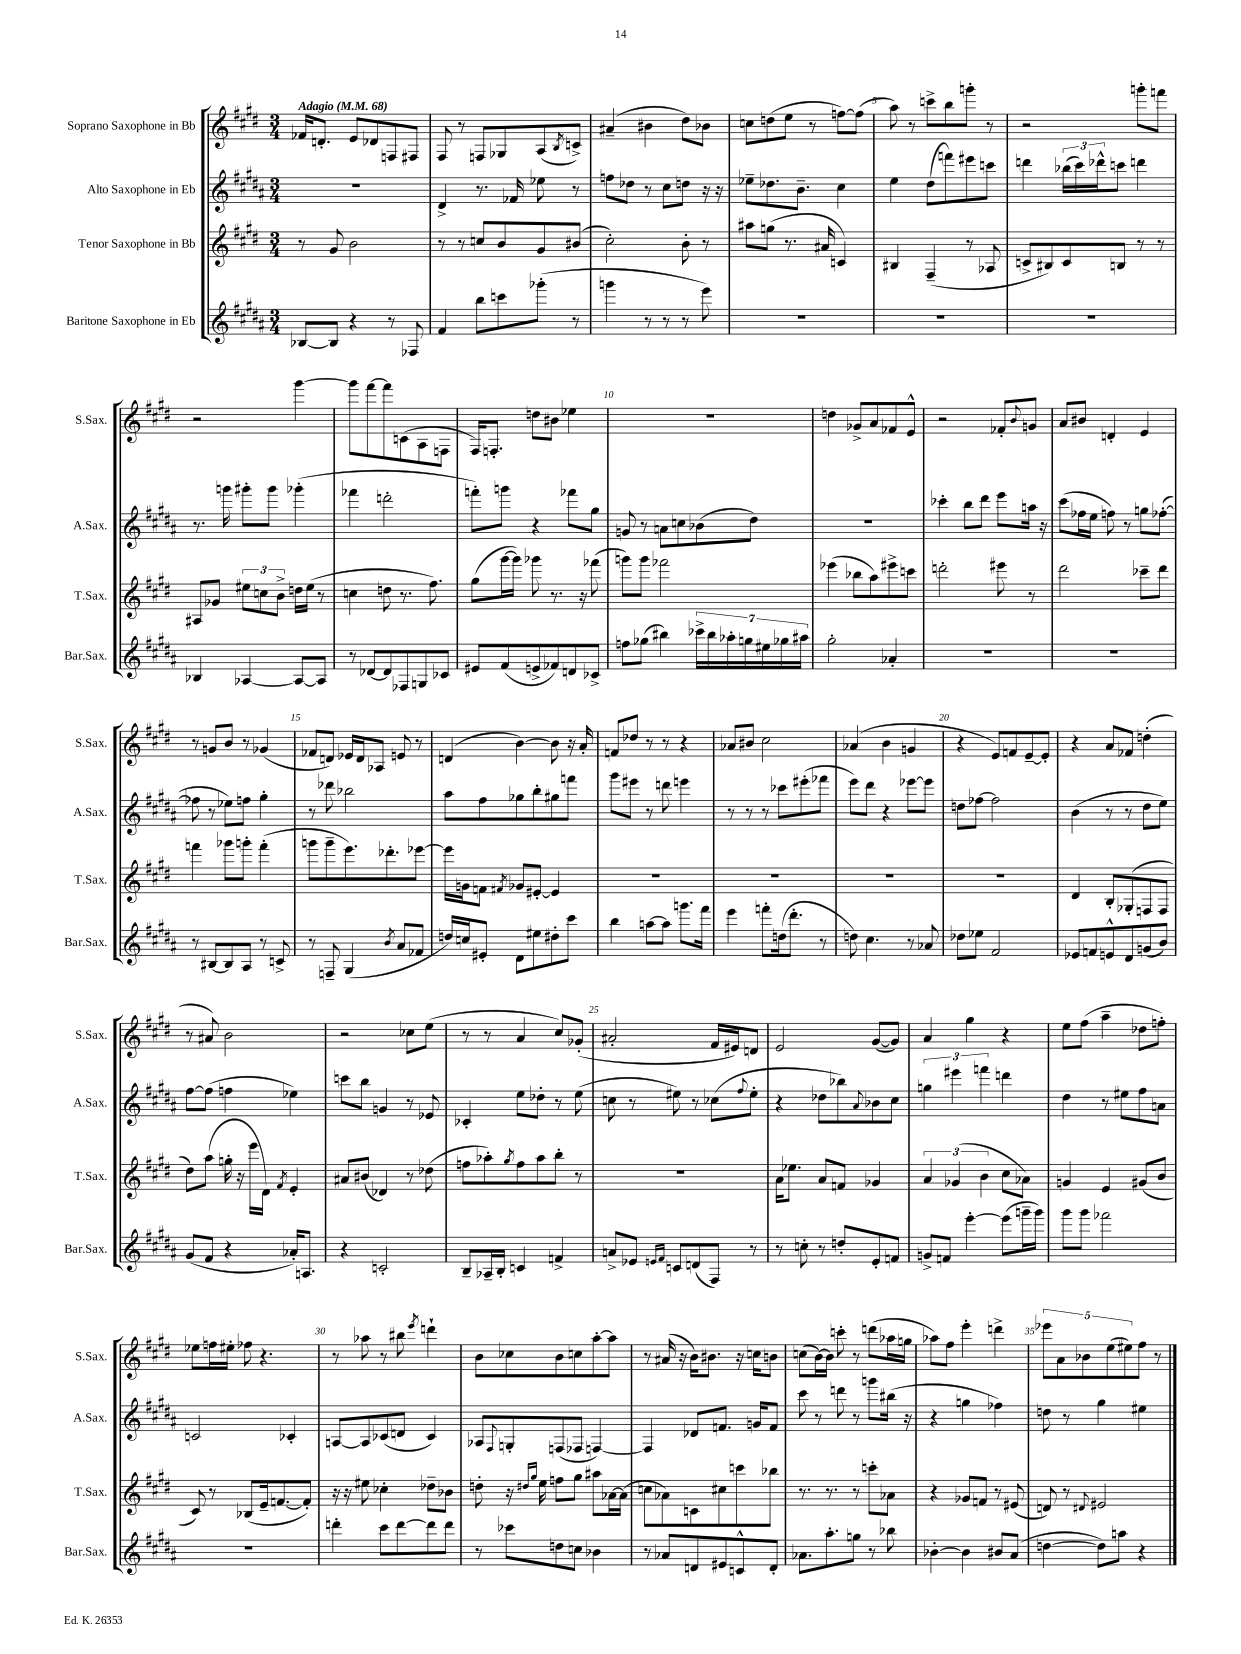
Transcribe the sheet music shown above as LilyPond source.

<<
\new StaffGroup <<
\new Staff = "s0" \with { instrumentName = "Soprano Saxophone in Bb" shortInstrumentName = "S.Sax." } {
    \clef treble \key e \major \numericTimeSignature \time 3/4 \tempo "Adagio" 4 = 68
    fes'16 d'8.-. e'8 des'8 f8 fis8 |
    fis8 r8 f8 ges8 a8( \acciaccatura { b8 } c'8->) |
    ais'4--( bis'4 dis''8) bes'8 |
    c''8 d''8( e''8 r8 f''8~) f''8( |
    a''8) r8 c'''8-> b''8 g'''8-. r8 |
    r2 g'''8-. f'''8 |
    r2 gis'''4~ |
    gis'''8 fis'''8~ fis'''8 c'8( a8 f8 |
    fis16) f8.-. d''8 bis'8 ees''4 |
    R2. |
    d''4 ges'8-> a'8 fes'8 e'8-^ |
    r2 fes'8-. \appoggiatura { b'8 } g'8 |
    a'8 bis'8 d'4-. e'4 |
    r8 g'8 b'8 r8 ges'4( |
    fes'8 d'8) ees'16 d'16 aes8 e'8 r8 |
    d'4( b'4~) b'8 r16 a'16-. |
    f'8 des''8 r8 r8 r4 |
    aes'8 bis'8 cis''2 |
    aes'4( b'4 g'4 |
    r4 e'8) f'8 e'8~-- e'8-. |
    r4 a'8 fes'8 d''4-.( |
    r8 ais'8) b'2 |
    r2 ces''8 e''8( |
    r8 r8 a'4 cis''8) ges'8-.( |
    ais'2-. fis'16 eis'16) d'8 |
    e'2 gis'8~( gis'8) |
    a'4 gis''4 r4 |
    e''8 fis''8( a''4-- des''8 f''8-.) |
    ees''8 f''16 eis''16-. fes''8 r4. |
    r8 aes''8 r8 bis''8 \acciaccatura { e'''8 } d'''4-! |
    b'8 ces''8 b'8 c''8 a''8~-. a''8 |
    r8 ais'16( r16 b'16) bis'8. r16 c''16 b'8 |
    c''8( b'16~) b'16 c'''8-. r8 d'''8( aes''16 g''16 |
    aes''8) fis''8 e'''4-. d'''4-> |
    \tuplet 5/4 { ees'''8 a'8 bes'8 e''8( eis''8) } fis''8 r8 \bar "|." |
}
\new Staff = "s1" \with { instrumentName = "Alto Saxophone in Eb" shortInstrumentName = "A.Sax." } {
    \clef treble \key b \major \numericTimeSignature \time 3/4
    R2. |
    dis'4-> r8. fes'16 ees''8 r8 |
    f''8 des''8 r8 cis''8 d''8 r16 r16 |
    ees''8-- des''8. b'8.-- cis''4 |
    e''4 dis''8( f'''8) eis'''8 c'''8 |
    d'''4 \tuplet 3/2 { bes''16( cis'''16) des'''16-^ } c'''8 d'''4 |
    r8. g'''16 gis'''8-. gis'''8 ges'''4-.( |
    fes'''4 d'''2-. |
    f'''8-.) g'''8 r4 fes'''8 gis''8 |
    g'8 r8 a'8 c''8 bes'8( dis''8) |
    R2. |
    ces'''4-. b''8 dis'''8 e'''8 a''16 r16 |
    cis'''8( fes''16 e''16 f''8) r8 g''8 fes''8~-.( |
    fes''8 r8 ees''8) f''8 gis''4-. |
    r8 des'''8 bes''2 |
    ais''8 fis''8 ges''8 b''8-. gis''8 f'''8 |
    gis'''8 eis'''8 r8 d'''8 e'''4 |
    r8 r8 r8 ces'''8 eis'''8-.( fes'''8 |
    e'''8) dis'''8 r4 ees'''8~ ees'''8 |
    d''8 fes''8~ fes''2 |
    b'4( r8 r8 dis''8 e''8) |
    fis''8~ fis''8( f''4 ees''4) |
    c'''8 b''8 g'4 r8 ees'8 |
    ces'4-. e''8 des''8-. r8 e''8( |
    c''8 r8 eis''8) r8 ces''8( \appoggiatura { fis''8 } eis''8-. |
    r4 des''8 bes''8) \appoggiatura { ais'8 } bes'8 cis''8 |
    \tuplet 3/2 { g''4 eis'''4 f'''4 } d'''4 |
    dis''4 r8 eis''8 fis''8 a'8 |
    c'2 ces'4-. |
    a8~ a8 ces'8( d'8 ces'4) |
    aes8 \appoggiatura { fis8 } g8-. f8( fes8 f4~) |
    f4 des'8 f'8. g'16 f'8 |
    cis'''8 r8 d'''8 r8 g'''8 bis''16( r16 |
    r4 g''4 fes''4) |
    d''8 r8 gis''4 eis''4 \bar "|." |
}
\new Staff = "s2" \with { instrumentName = "Tenor Saxophone in Bb" shortInstrumentName = "T.Sax." } {
    \clef treble \key e \major \numericTimeSignature \time 3/4
    r8 gis'8 b'2 |
    r8 r8 c''8 b'8 gis'8 bis'8( |
    cis''2-.) b'8-. r8 |
    ais''8 g''8( r8. ais'16 c'4) |
    bis4 fis4--( r8 aes8 |
    c'8-> bis8) c'8 b8 r8 r8 |
    ais8 ges'8 \tuplet 3/2 { eis''8 c''8 b'8-> } d''16 eis''16( r8 |
    c''4 d''8 r8. fis''8.) |
    gis''8( gis'''16~ gis'''16) ges'''8 r8. r16 fes'''8( |
    g'''8) g'''8 fes'''2 |
    ees'''4( bes''8 a''8) eis'''8-> c'''8 |
    d'''2-. eis'''8 r8 |
    dis'''2 ces'''8-- dis'''8 |
    f'''4 ges'''8 g'''8-. f'''4-.( |
    g'''8 g'''8-- e'''8.) des'''8.-. ees'''8~ |
    ees'''16 g'16 f'8 \acciaccatura { fis'8 } ges'8 eis'8~-. eis'4 |
    R2. |
    R2. |
    R2. |
    R2. |
    dis'4 b8-. ges8-.( f8 f8 |
    dis''8) a''8( g''16-. r16 e'''16 dis'16) \acciaccatura { fis'8 } e'4-. |
    ais'8 bis'8( des'4) r8 des''8( |
    f''8 aes''8-.) \acciaccatura { gis''8 } f''8 aes''8 b''8-. r8 |
    r2. |
    a'16 ees''8. a'8 f'8 ges'4 |
    \tuplet 3/2 { a'4 ges'4( b'4 } cis''8 aes'8) |
    g'4 e'4 gis'8( b'8 |
    cis'8) r8 bes8( e'16-- f'8.~ f'8-.) |
    r16 r16 eis''8 ces''4-. des''8-- bes'8 |
    d''8-. r16 \grace { dis''16 gis''16 } e''16 f''8 gis''8 ais''8 aes'16~ aes'16( |
    c''8 aes'8) c'8 cis''8 c'''8 bes''8 |
    r8. r8. r8 c'''8-. aes'8 |
    r4 ges'8 f'8 r8 eis'8( |
    d'8) r8 \appoggiatura { dis'8 } eis'2 \bar "|." |
}
\new Staff = "s3" \with { instrumentName = "Baritone Saxophone in Eb" shortInstrumentName = "Bar.Sax." } {
    \clef treble \key b \major \numericTimeSignature \time 3/4
    bes8~ bes8 r4 r8 fes8 |
    fis'4 b''8 c'''8 ges'''8-.( r8 |
    g'''4 r8 r8 r8 e'''8) |
    R2. |
    R2. |
    R2. |
    bes4 aes4~ aes8~ aes8 |
    r8 des'8~ des'8 fes8 g8 ces'8 |
    eis'8 fis'8( e'8-> fes'8) d'8 ces'8-> |
    f''8 ges''8( bis''4) \tuplet 7/4 { ces'''16-> bis''16 aes''16-. g''16 eis''16 ges''16 ais''16 } |
    gis''2-. aes'4-. |
    R2. |
    R2. |
    r8 bis8~ bis8 ais8 r8 c'8-> |
    r8 f8-- gis4( \acciaccatura { b'8 } ais'8 fes'8 |
    d''16) c''16 eis'8-. dis'8 eis''8 dis''8-. cis'''8 |
    b''4 a''8~ a''8 g'''8. fis'''16 |
    e'''4 f'''8-. d''16( dis'''8.-. r8 |
    d''8) cis''4. r8 aes'8 |
    des''8 ees''8 fis'2 |
    ees'8 f'8 e'8-^ dis'8 g'8( b'8) |
    gis'8( fis'8 r4 aes'16-.) a8. |
    r4 c'2-. |
    b8-- aes16-- b16-. c'4 f'4-> |
    a'8-> ees'8 \grace { e'16 fis'16 } c'8 d'8( fis8) r8 |
    r8 c''8-. r8 d''8-. e'8-. f'8 |
    g'8-> f'8 e'''4~-. e'''8( g'''16-- g'''16) |
    gis'''8 gis'''8 fes'''2 |
    R2. |
    d'''4-. cis'''8 d'''8~ d'''8 d'''8 |
    r8 ces'''8 d''8 c''8 bes'4 |
    r8 aes'8 d'8 eis'8 c'8-^ d'8-. |
    aes'8. ais''8.-. g''8 r8 bes''8 |
    bes'4~-. bes'4 bis'8 ais'8( |
    d''4~ d''8) a''8 r4 \bar "|." |
}
>>
>>
\layout { \context { \Score \override BarNumber.break-visibility = ##(#f #t #t) barNumberVisibility = #(every-nth-bar-number-visible 5) } }
